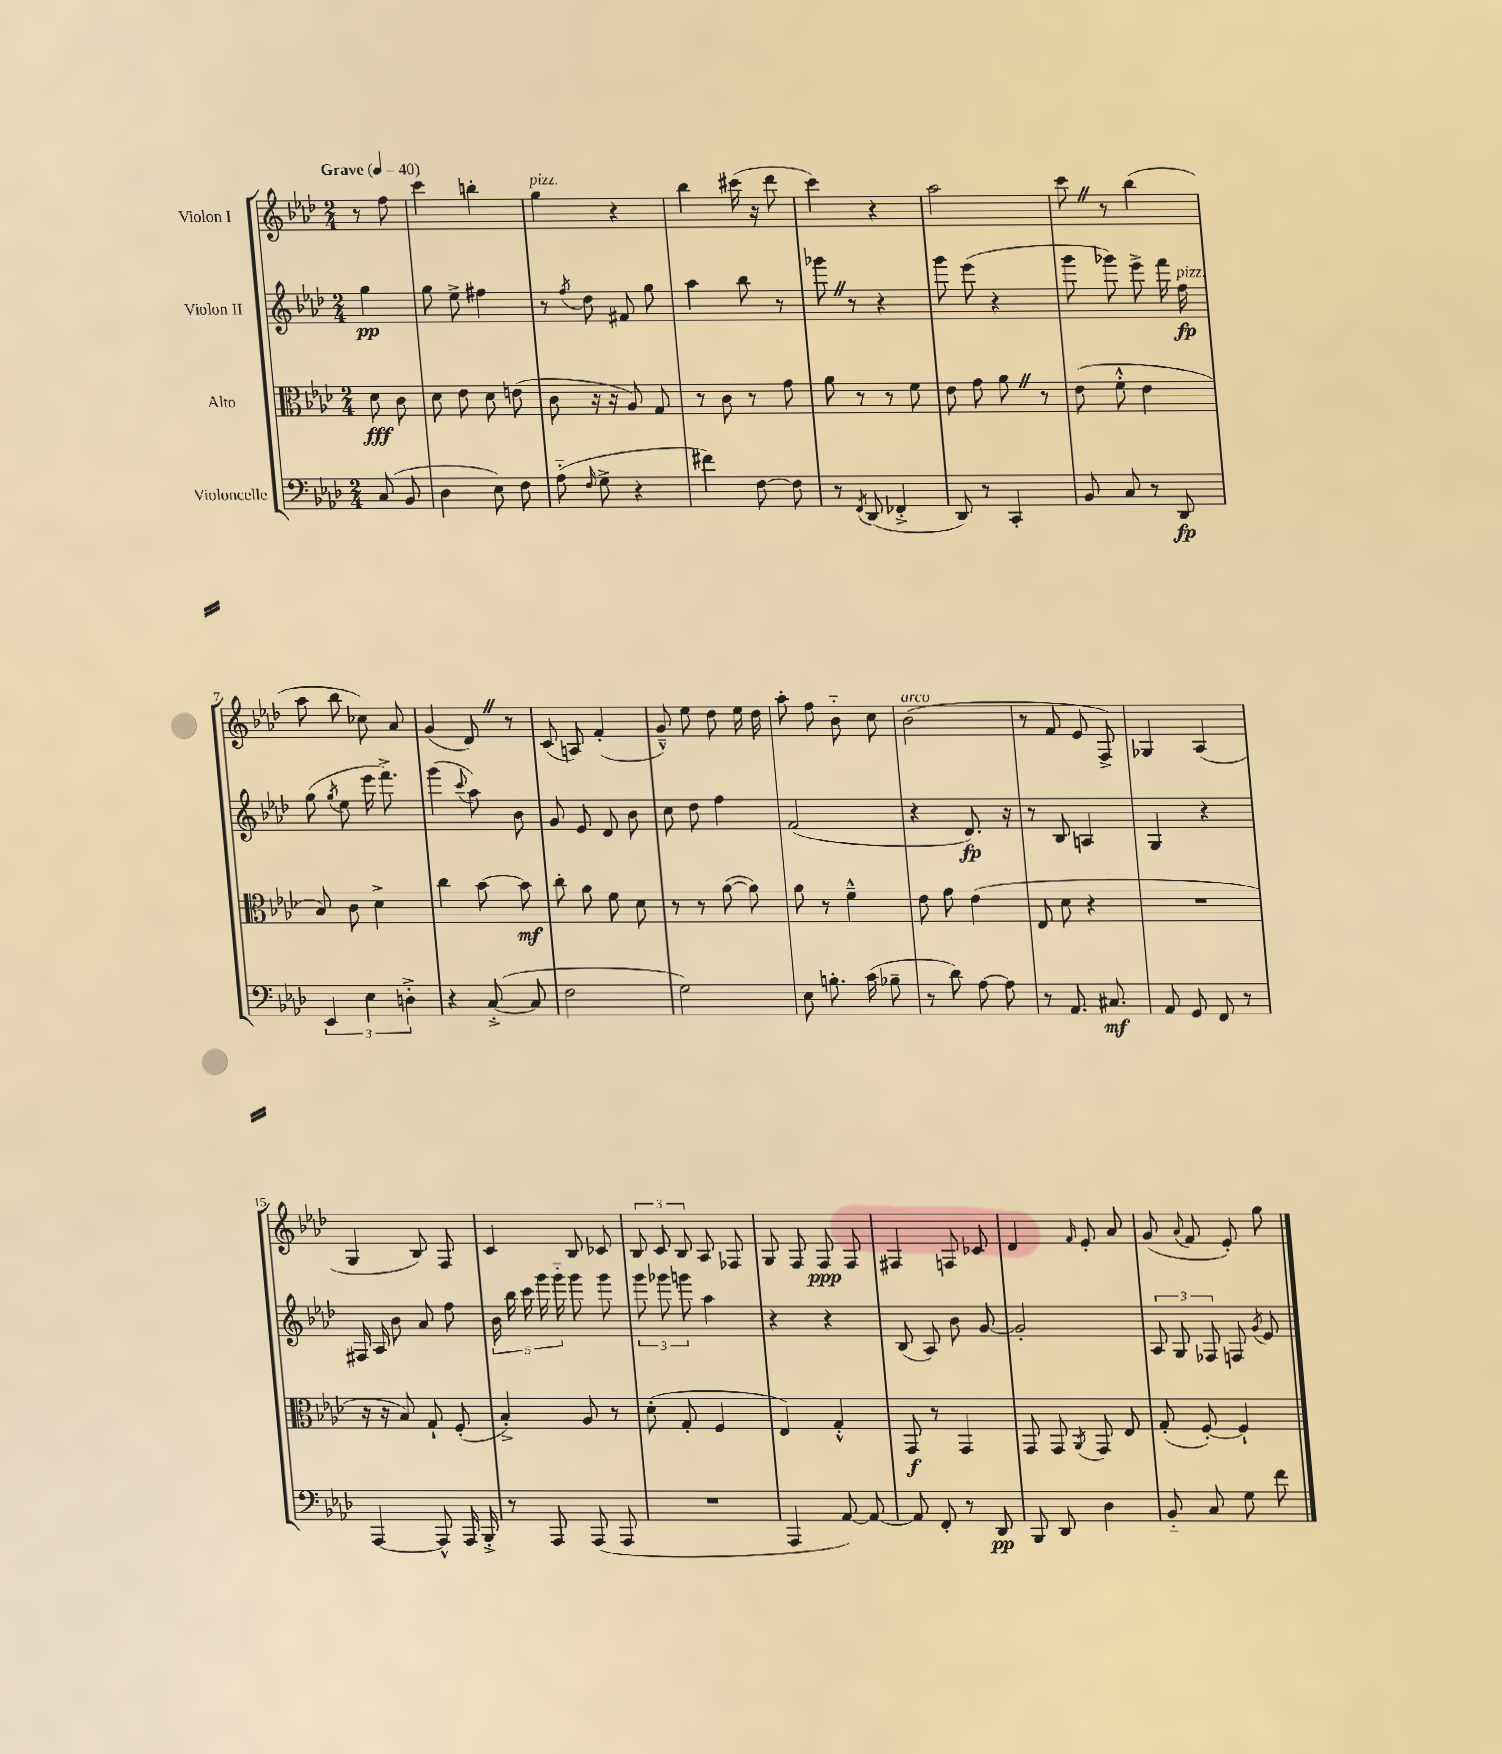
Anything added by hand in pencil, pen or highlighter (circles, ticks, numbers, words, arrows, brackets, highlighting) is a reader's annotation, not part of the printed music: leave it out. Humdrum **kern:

**kern	**kern	**kern	**kern
*staff4	*staff3	*staff2	*staff1
*clefF4	*clefC3	*clefG2	*clefG2
*k[b-e-a-d-]	*k[b-e-a-d-]	*k[b-e-a-d-]	*k[b-e-a-d-]
*M2/4	*M2/4	*M2/4	*M2/4
*MM40	*MM40	*MM40	*MM40
(8C	8d-	4gg	8r
8BB-	8c	.	8ff
=	=	=	=
4D-	8d-	8gg	4ccc
.	8e-	8ee-^	.
8E-)	8d-	4ff#	4bb'
8F	(8e	.	.
=	=	=	=
(8A-'~	8c	8r	4gg
16qqF	.	8qff	.
8G^	16r	8dd-	.
.	16r	.	.
4r	8A-)	8f#	4r
.	8G	8gg	.
=	=	=	=
4f#)	8r	4aa-	4bb-
.	8c	.	.
[8F	8r	8bb-	(16ccc#
.	.	.	16r
8F]	8g	8r	8ddd-
=	=	=	=
8r	8a-	8ggg-	4ccc)
8qFF	.	.	.
(8DD-	8r	8r	.
4FF-'^	8r	4r	4r
.	8f	.	.
=	=	=	=
8DD-)	8e-	8ggg	2aa-
8r	8g	(8eee-	.
4CC'	8a-	4r	.
.	8r	.	.
=	=	=	=
8BB-	(8e-	8ggg	8ccc
8C	8f'^^	8ggg-)	8r
8r	4e-	8eee-^	(4bb-
8DD-	.	16fff	.
.	.	16ff	.
=	=	=	=
6EE-	8B-)	(8gg	8aa-
.	.	8qgg	.
.	8c	8ee-	8bb-
6E-	.	.	.
.	4d-^	16eee-	8cc-)
.	.	8.fff^)	.
6D'^	.	.	.
.	.	.	8a-
=	=	=	=
4r	4cc	(4ggg	(4g
.	.	8qqccc	.
([8C'^	[8b-	8aa-)	8d-)
8C]	8b-]	8b-	8r
=	=	=	=
2F	8cc'	8g	(8c
.	8a-	8e-	8A)
.	8f	8d-	(4f'
.	8d-	8b-	.
=	=	=	=
2G)	8r	8cc	8g~^^)
.	8r	8dd-	8ee-
.	([8a-	4ff	8dd-
.	8a-])	.	16ee-
.	.	.	16dd-
=	=	=	=
8E-	8a-	(2f	8aa-'
8.B'	8r	.	8ff
.	4f~^^	.	8b-'~
(16c	.	.	.
8B-~	.	.	8cc
=	=	=	=
8r	8e-	4r	(2b-
8d-)	8g	.	.
[8A-	(4e-	8.d-)	.
8A-]	.	.	.
.	.	16r	.
=	=	=	=
8r	8E-	8r	8r
8.AA-	8d-	8B-	8f
.	4r	4A	8e-
8.C#	.	.	.
.	.	.	8F^)
=	=	=	=
8AA-	2r	4G	4G-
8GG	.	.	.
8FF	.	4r	(4A-
8r	.	.	.
=	=	=	=
[4AAA-	16r	16F#	4G
.	16r	16A-	.
.	8B-)	8b-	.
8AAA-^^]	8G`	8a-	8B-)
16AAA-	(8F'	8ff	8F
16BBB-'^	.	.	.
=	=	=	=
8r	4B-'^)	20b-	4c
.	.	20bb-	.
.	.	20ccc	.
8AAA-	.	.	.
.	.	20ggg	.
.	.	20ggg'~	.
(8AAA-	8A-	8ggg	8B-
8AAA-	8r	8ggg	8c-
=	=	=	=
2r	(8d-'	12ggg	12B-
.	.	12ggg-	12c
.	8G'	.	.
.	.	12ggg	12B-
.	4F	4aa-	8A-
.	.	.	8F-
=	=	=	=
4AAA-	4E-)	4r	8G
.	.	.	8F
[8AA-)	4G'^^	4r	8F
8AA-_	.	.	8F
=	=	=	=
8AA-]	8GG	(8B-	4F#
8FF'	8r	8A-)	.
8r	4GG	8b-	8F
8DD-	.	[8g	8c-
=	=	=	=
8BBB-	8GG	2g']	4d-
8DD-	8GG	.	.
.	8qAA-	.	16qqf
4D-	8GG	.	8e-'
.	8E-	.	8a-
=	=	=	=
8BB-'~	(8G'	12A-	(8g
.	.	12G	.
.	.	.	8qqa-
8C	[8F')	.	8f
.	.	12F-	.
8G	4F`]	8F	8e-')
.	.	8qg	.
8f	.	8e-	8gg
==	==	==	==
*-	*-	*-	*-
